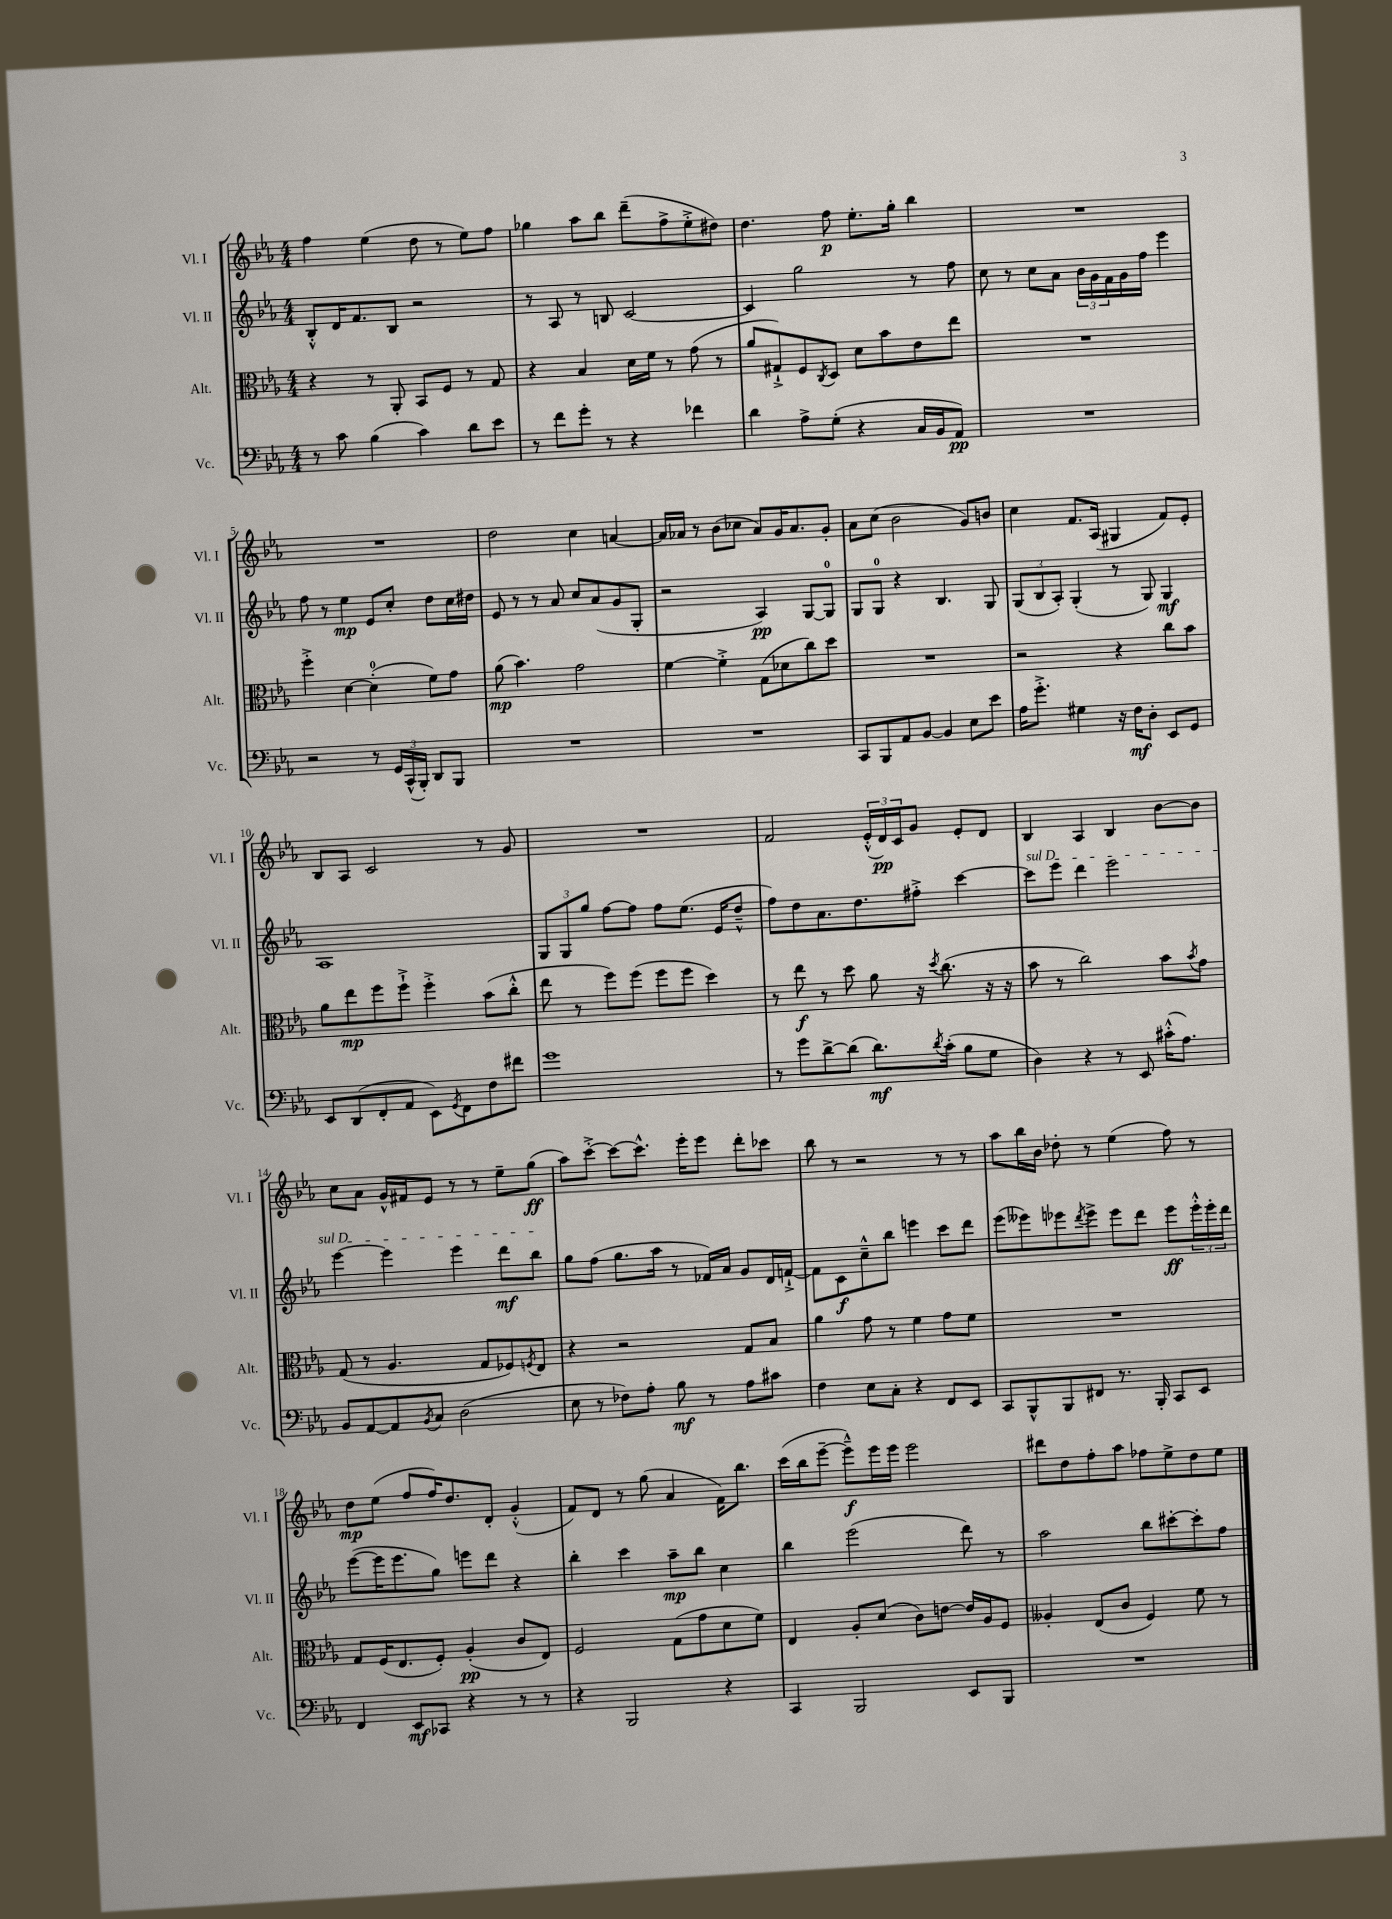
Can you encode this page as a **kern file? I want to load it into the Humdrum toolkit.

**kern	**kern	**kern	**kern
*staff4	*staff3	*staff2	*staff1
*clefF4	*clefC3	*clefG2	*clefG2
*k[b-e-a-]	*k[b-e-a-]	*k[b-e-a-]	*k[b-e-a-]
*M4/4	*M4/4	*M4/4	*M4/4
8r	4r	8B-'^^	4ff
8c	.	16d	.
.	.	8.f	.
(4B-	8r	.	(4ee-
.	8AA-'	8B-	.
4c)	8BB-	2r	8dd
.	8F	.	8r
8d	8r	.	8ee-)
8e-	8G	.	8ff
=	=	=	=
8r	4r	8r	4gg-
8f	.	8A-	.
8g'	4B-	8r	8aa-
8r	.	8B	8bb-
4r	16d	[2c	(8ddd~
.	16f	.	.
.	8r	.	8ff^
4f-	(8g	.	8ee-'^
.	8r	.	8dd#)
=	=	=	=
4d	8a-	4c]	4.dd
.	8G#`^)	.	.
8A-^	8F	2gg	.
.	8qC	.	.
(8G'	8D	.	8ff
4r	8d	.	8.ee-'
.	8b-	.	.
.	.	.	16gg'
16C	8e-	8r	4bb-
16BB-	.	.	.
8AA-)	8ee-	8ff	.
=	=	=	=
1r	1r	8cc	1r
.	.	8r	.
.	.	8cc	.
.	.	8a-	.
.	.	24b-	.
.	.	24g	.
.	.	24f	.
.	.	16g	.
.	.	16ff	.
.	.	4eee-	.
=	=	=	=
2r	4ff'^	8ff	1r
.	.	8r	.
.	[4d	4ee-	.
8r	(4d']	8e-	.
24GG	.	8cc'	.
(24CC^^	.	.	.
24BBB-')	.	.	.
8DD	8f)	8dd	.
8BBB-	8g	16cc	.
.	.	16dd#	.
=	=	=	=
1r	(8a-	8e-	2dd
.	4.b-)	8r	.
.	.	8r	.
.	.	8a-	.
.	2g	8cc	4cc
.	.	(8a-	.
.	.	8g	[4a
.	.	8G'	.
=	=	=	=
1r	[4f	2r	16a]
.	.	.	16a-
.	.	.	8r
.	4f'^]	.	(8b-
.	.	.	8cc-
.	(8G	4A-)	8a-)
.	8d-	.	16g
.	.	.	8.a-
.	8cc)	[8G	.
.	8dd	8G]	8g'
=	=	=	=
8CC	1r	8G	8a-
8BBB-	.	8G	(8cc
8AA-	.	4r	2b-
[8BB-	.	.	.
4BB-]	.	4.B-	.
8E-	.	.	8g)
8e-	.	8G	8b
=	=	=	=
16A-	2r	(12G	4cc
8.g'^	.	.	.
.	.	12B-	.
.	.	12A-')	.
4G#	.	(4G'	8.f
.	.	.	(16A-
16r	4r	8r	4G#
16F	.	.	.
8D'	.	8G)	.
8EE-	8cc	4G	8f)
8GG	8b-	.	8e-'
=	=	=	=
8EE-	8a-	1A-	8B-
(8DD	8ee-	.	8A-
8FF'	8ff	.	2c
8AA-	8ff`^	.	.
8EE-)	4ff'^	.	.
8qGG	.	.	.
8FF	.	.	.
8F	(8b-	.	8r
8f#	8cc'^^	.	8g
=	=	=	=
1g	8ee-	12G	1r
.	.	12G	.
.	8r	.	.
.	.	12gg	.
.	8ff)	[8ff	.
.	(8ff	8ff]	.
.	8ff	8ff	.
.	8ff	(8.ee-	.
.	4dd)	.	.
.	.	16e-	.
.	.	8dd~^^	.
=	=	=	=
8r	8r	8ff)	2f
8g	8ee-	8dd	.
[8d^	8r	8.a-	.
(8d]	8dd	.	.
.	.	8.dd	.
8.d)	8a-	.	(24e-'^^
.	.	.	24d)
.	.	.	24c
.	16r	8ff#'^	8g
8qd	8qdd	.	.
(16c'	(8.cc	.	.
8B-	.	[4ccc	8e-'
8G	16r	.	8d
.	16r	.	.
=	=	=	=
4D)	8b-	8ccc]	4B-
.	8r	8eee-	.
4r	2cc)	4ddd	4A-
8r	.	2eee-	4B-
8EE-	.	.	.
(16c#'^^	8b-	.	[8b-
8.A-)	.	.	.
.	8qb-	.	.
.	8g	.	8b-]
=	=	=	=
8BB-	(8G	[4eee-	8cc
[8AA-	8r	.	8a-
8AA-]	4.A-	4eee-]	16g^^
.	.	.	16f#
8qBB-	.	.	.
8C	.	.	8e-
(2D	.	4eee-	8r
.	8G	.	8r
.	8F-)	8ddd	8ee-~
.	8qF	.	.
.	8E-	8bb-	(8gg
=	=	=	=
8E-	4r	8gg	8aa-)
8r	.	(8ff	[8ccc'^
8F-)	2r	8.gg	8ccc_
8A-'	.	.	8.ccc^^]
.	.	16aa-	.
8B-	.	8r	.
.	.	.	16eee-'
8r	.	16f-)	8eee-
.	.	16a-	.
8A-	8G	8g	8ddd'
8c#	8B-	16d	8ccc-
.	.	[16f`^	.
=	=	=	=
4F	4a-	8f]	8bb-
.	.	8c	8r
8E-	8g	8cc~^^	2r
8C'	8r	8bb-	.
4r	4f	4eee	.
8FF	8g	8ccc	8r
8EE-	8f	8ddd	8r
=	=	=	=
8CC	1r	(8eee-	8aa-
8BBB-^^	.	8eee--)	16bb-
.	.	.	16b-
8BBB-	.	8eee-	8dd-'
.	.	8qddd	.
8FF#	.	8eee-^	8r
8.r	.	8eee-	(4ee-
.	.	8ddd	.
16BBB-'	.	.	.
8CC	.	8eee-	8ff)
8EE-	.	24eee-'^^	8r
.	.	24eee-'	.
.	.	24ddd	.
=	=	=	=
4FF	8G	([8eee-	8dd
.	(16F	16eee-]	(8ee-
.	8.E-	8.eee-	.
8EE-	.	.	8ff
8CC-	8F')	8gg)	16ff)
.	.	.	8.dd
4r	(4A-'	8eee	.
.	.	8ddd	8d'
8r	8c	4r	(4g'^^
8r	8E-)	.	.
=	=	=	=
4r	2F	4bb-'	8f)
.	.	.	8d
2BBB-	.	4ccc	8r
.	.	.	(8gg
.	(8G	8aa-~	4a-
.	8g	8bb-	.
4r	8d	4cc	16f)
.	.	.	8.bb-
.	8f)	.	.
=	=	=	=
4CC	4E-	4bb-	(16ccc
.	.	.	16bb-
.	.	.	[8eee-~
2BBB-	8A-'	(2eee-	8eee-~^^])
.	(8d	.	16eee-
.	.	.	16eee-
.	8c)	.	2eee-
.	[8e	.	.
8EE-	16e]	8ddd)	.
.	16A-	.	.
8BBB-	8F	8r	.
=	=	=	=
1r	4A--'	2aa-	8ddd#
.	.	.	8dd
.	(8E-	.	8ff'
.	8c	.	8aa-
.	4F)	8bb-	8ff-
.	.	[8ccc#'	8ee-^
.	8f	8ccc#']	8dd
.	8r	8ff	8ee-
==	==	==	==
*-	*-	*-	*-
